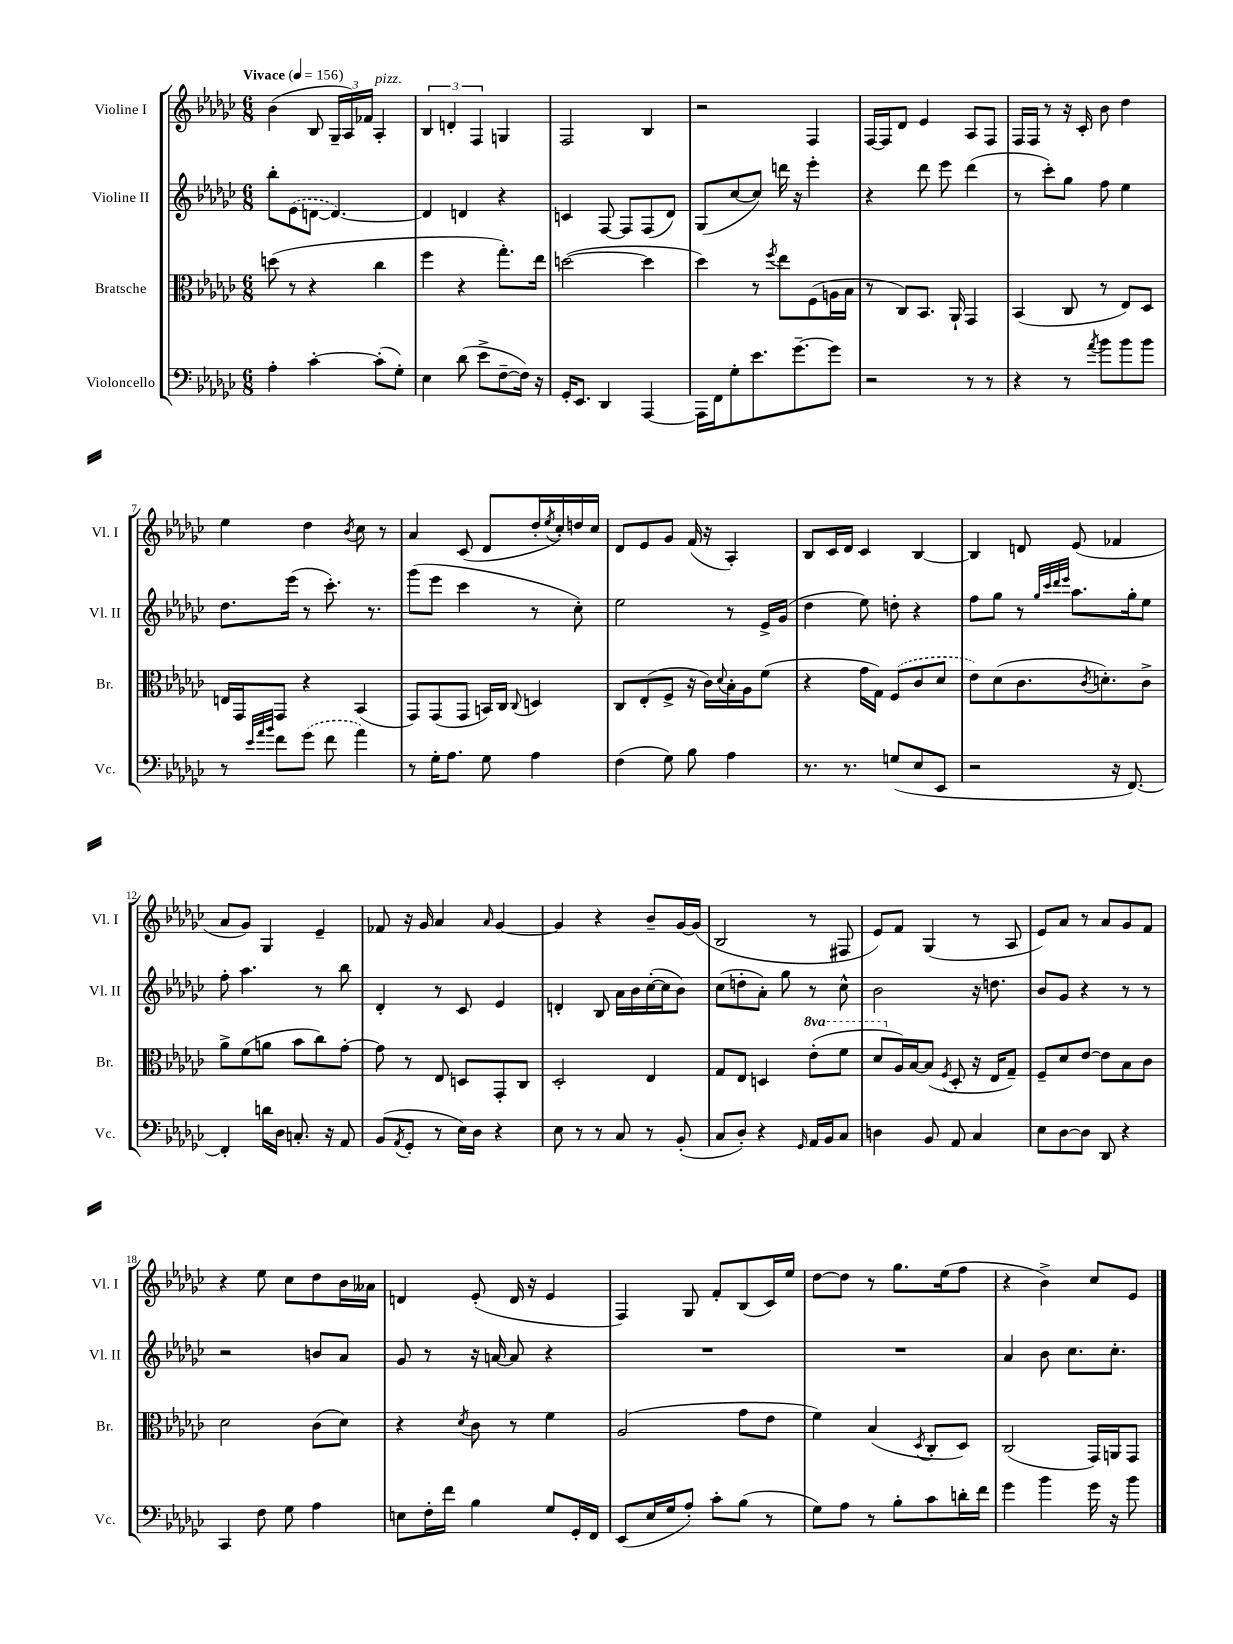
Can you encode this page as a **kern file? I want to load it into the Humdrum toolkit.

**kern	**kern	**kern	**kern
*staff4	*staff3	*staff2	*staff1
*clefF4	*clefC3	*clefG2	*clefG2
*k[b-e-a-d-g-c-]	*k[b-e-a-d-g-c-]	*k[b-e-a-d-g-c-]	*k[b-e-a-d-g-c-]
*M6/8	*M6/8	*M6/8	*M6/8
*MM156	*MM156	*MM156	*MM156
4A-'	(8dd	8bb-'	(4b-
.	8r	(8e-	.
[4c-'	4r	[8d	8B-
.	.	4.d_)	24G-~
.	.	.	24A-)
.	.	.	24f-
(8c-']	4cc-	.	4A-'
8G-')	.	.	.
=	=	=	=
4E-	4ff	4d]	6B-
.	.	.	6d'
(8d-	4r	4d	.
.	.	.	6F
8e-^	.	.	.
[8F~	8.gg-')	4r	4G
16F])	.	.	.
16r	16ee-	.	.
=	=	=	=
16GG-'	([2dd	4c	2F
8.EE-	.	.	.
4DD-	.	[8F	.
.	.	8F]	.
[4AAA-	4dd]	(8F	4B-
.	.	8d-)	.
=	=	=	=
16AAA-]	4dd-)	(8G-	2r
16FF	.	.	.
8G-'	.	[8cc-	.
8.e-	8r	8cc-])	.
.	8qff	.	.
.	8ee-	16ddd	.
[8.g-~	.	16r	.
.	(8F	4eee-'	4F
8g-]	16A	.	.
.	16B-	.	.
=	=	=	=
2r	8r	4r	[16F
.	.	.	16F]
.	8C-)	.	8d-
.	8.BB-	8ddd-	4e-
.	.	8eee-	.
.	16AA-`	.	.
8r	4GG-	(4ddd-	8A-
8r	.	.	8F
=	=	=	=
4r	(4BB-	8r	16F
.	.	.	16F
.	.	8ccc-')	8r
8r	8C-	8gg-	16r
.	.	.	16c-'
8qa-	.	.	.
8b-	8r	8ff	8b-
8b-	8E-)	4ee-	4dd-
8b-	8D-	.	.
=	=	=	=
8r	16E	8.dd-	4ee-
.	16GG-	.	.
32qqe-	.	.	.
32qqa-	.	.	.
32qqb-	.	.	.
8f	8GG-	.	.
.	.	(16eee-	.
(8g-	4r	8r	4dd-
8f	.	8.ccc-')	.
.	.	.	8qb-
4a-)	(4BB-	.	8cc-
.	.	8.r	.
.	.	.	8r
=	=	=	=
8r	8GG-)	(8ggg-	4a-
16G-'	(8GG-	8eee-	.
8.A-	.	.	.
.	8GG-	4ccc-	(8c-
8G-	16BB)	.	8d-
.	16C-	.	.
.	8qqC-	.	.
4A-	4D	8r	16dd-'
.	.	.	8qee-
.	.	.	16cc-')
.	.	8cc-')	16dd
.	.	.	16cc-
=	=	=	=
(4F	8C-	2ee-	8d-
.	(8E-'	.	8e-
8G-)	8F^	.	8g-
8B-	16r	.	(16f
.	16c-)	.	16r
.	8qqd-	.	.
4A-	16B-'	8r	4A-')
.	16A-	.	.
.	(8f	16e-^	.
.	.	(16g-	.
=	=	=	=
8.r	4r	4dd-	8B-
.	.	.	16c-
8.r	.	.	16d-
.	16g-	8ee-)	4c-
.	16G-)	.	.
(8G	(8F	8dd'	.
8E-	8c-	4r	[4B-
8EE-	8d-	.	.
=	=	=	=
2r	8e-)	8ff	4B-]
.	(8d-	8gg-	.
.	8.c-	8r	8d
.	.	32qqgg-	.
.	.	32qqccc-	.
.	.	32qqddd-	.
.	.	32qqeee-	.
.	.	8.aa-	(8e-
.	8qc-	.	.
.	8.d')	.	.
16r	.	.	4f-
[8.FF)	.	16gg-'	.
.	8c-^	8ee-	.
=	=	=	=
4FF']	8a-^	8ff'	8a-
.	(8f	4.aa-	8g-)
16d	8a	.	4G-
16D-	.	.	.
8.C'	8b-	.	.
.	8cc-)	8r	4e-~
16r	.	.	.
8AA-	[8g-'	8bb-	.
=	=	=	=
(8BB-	8g-]	4d-'	8f-
8qAA-	.	.	.
8GG-'	8r	.	16r
.	.	.	16g-
8r	8E-	8r	4a-
16E-)	8D	8c-	.
16D-	.	.	.
.	.	.	16qqa-
4r	8GG-'	4e-	[4g-
.	8C-	.	.
=	=	=	=
8E-	2D-'	4d'	4g-]
8r	.	.	.
8r	.	8B-	4r
8C-	.	16a-	.
.	.	16b-	.
8r	4E-	([16cc-'	8b-~
.	.	16cc-]	.
(8BB-'	.	8b-)	[16g-
.	.	.	(16g-]
=	=	=	=
8C-	8G-	(8cc-	2B-
8D-')	8E-	8dd'	.
4r	4D	8a-')	.
.	.	8gg-	.
16qqGG-	.	.	.
16AA-	(8ee-'	8r	8r
16BB-	.	.	.
8C-	8ff	8cc-^^	8F#
=	=	=	=
4D	8dd-	2b-	8e-)
.	16A-)	.	8f
.	[16B-	.	.
8BB-	(8B-]	.	(4G-
.	8qF	.	.
8AA-	8D-'	.	.
4C-	16r	16r	8r
.	16E-	8.dd	.
.	8G-~)	.	8A-
=	=	=	=
8E-	8F~	8b-	8e-)
[8D-	8d-	8g-	8a-
8D-]	[8e-	4r	8r
8DD-	8e-]	.	8a-
4r	8B-	8r	8g-
.	8c-	8r	8f
=	=	=	=
4CC-	2d-	2r	4r
8F	.	.	8ee-
8G-	.	.	8cc-
4A-	(8c-	8b	8dd-
.	8d-)	8a-	16b-
.	.	.	16a--
=	=	=	=
8E	4r	8g-	4d
16F'	.	8r	.
16f	.	.	.
.	8qd-	.	.
4B-	8c-	16r	(8e-'
.	.	[16a	.
.	8r	8a]	16d
.	.	.	16r
8G-	4f	4r	4e-
16GG-'	.	.	.
16FF	.	.	.
=	=	=	=
(8EE-	(2A-	2.r	4F)
16E-	.	.	.
16G-	.	.	.
8A-')	.	.	8G-
8c-'	.	.	8f'
(8B-	8g-	.	(8B-
8r	8e-	.	16c-)
.	.	.	16ee-
=	=	=	=
8G-)	4f)	2.r	[8dd-
8A-	.	.	8dd-]
8r	(4B-	.	8r
8B-'	.	.	8.gg-
.	8qD-	.	.
8c-	8C-'	.	.
.	.	.	(16ee-
16d'	8D-)	.	8ff
16f	.	.	.
=	=	=	=
4g-	(2C-	4a-	4r
4b-	.	8b-	4b-^)
.	.	8.cc-	.
16g-	16GG-)	.	8cc-
16r	16AA	8.cc-'	.
8b-	8GG-	.	8e-
==	==	==	==
*-	*-	*-	*-
